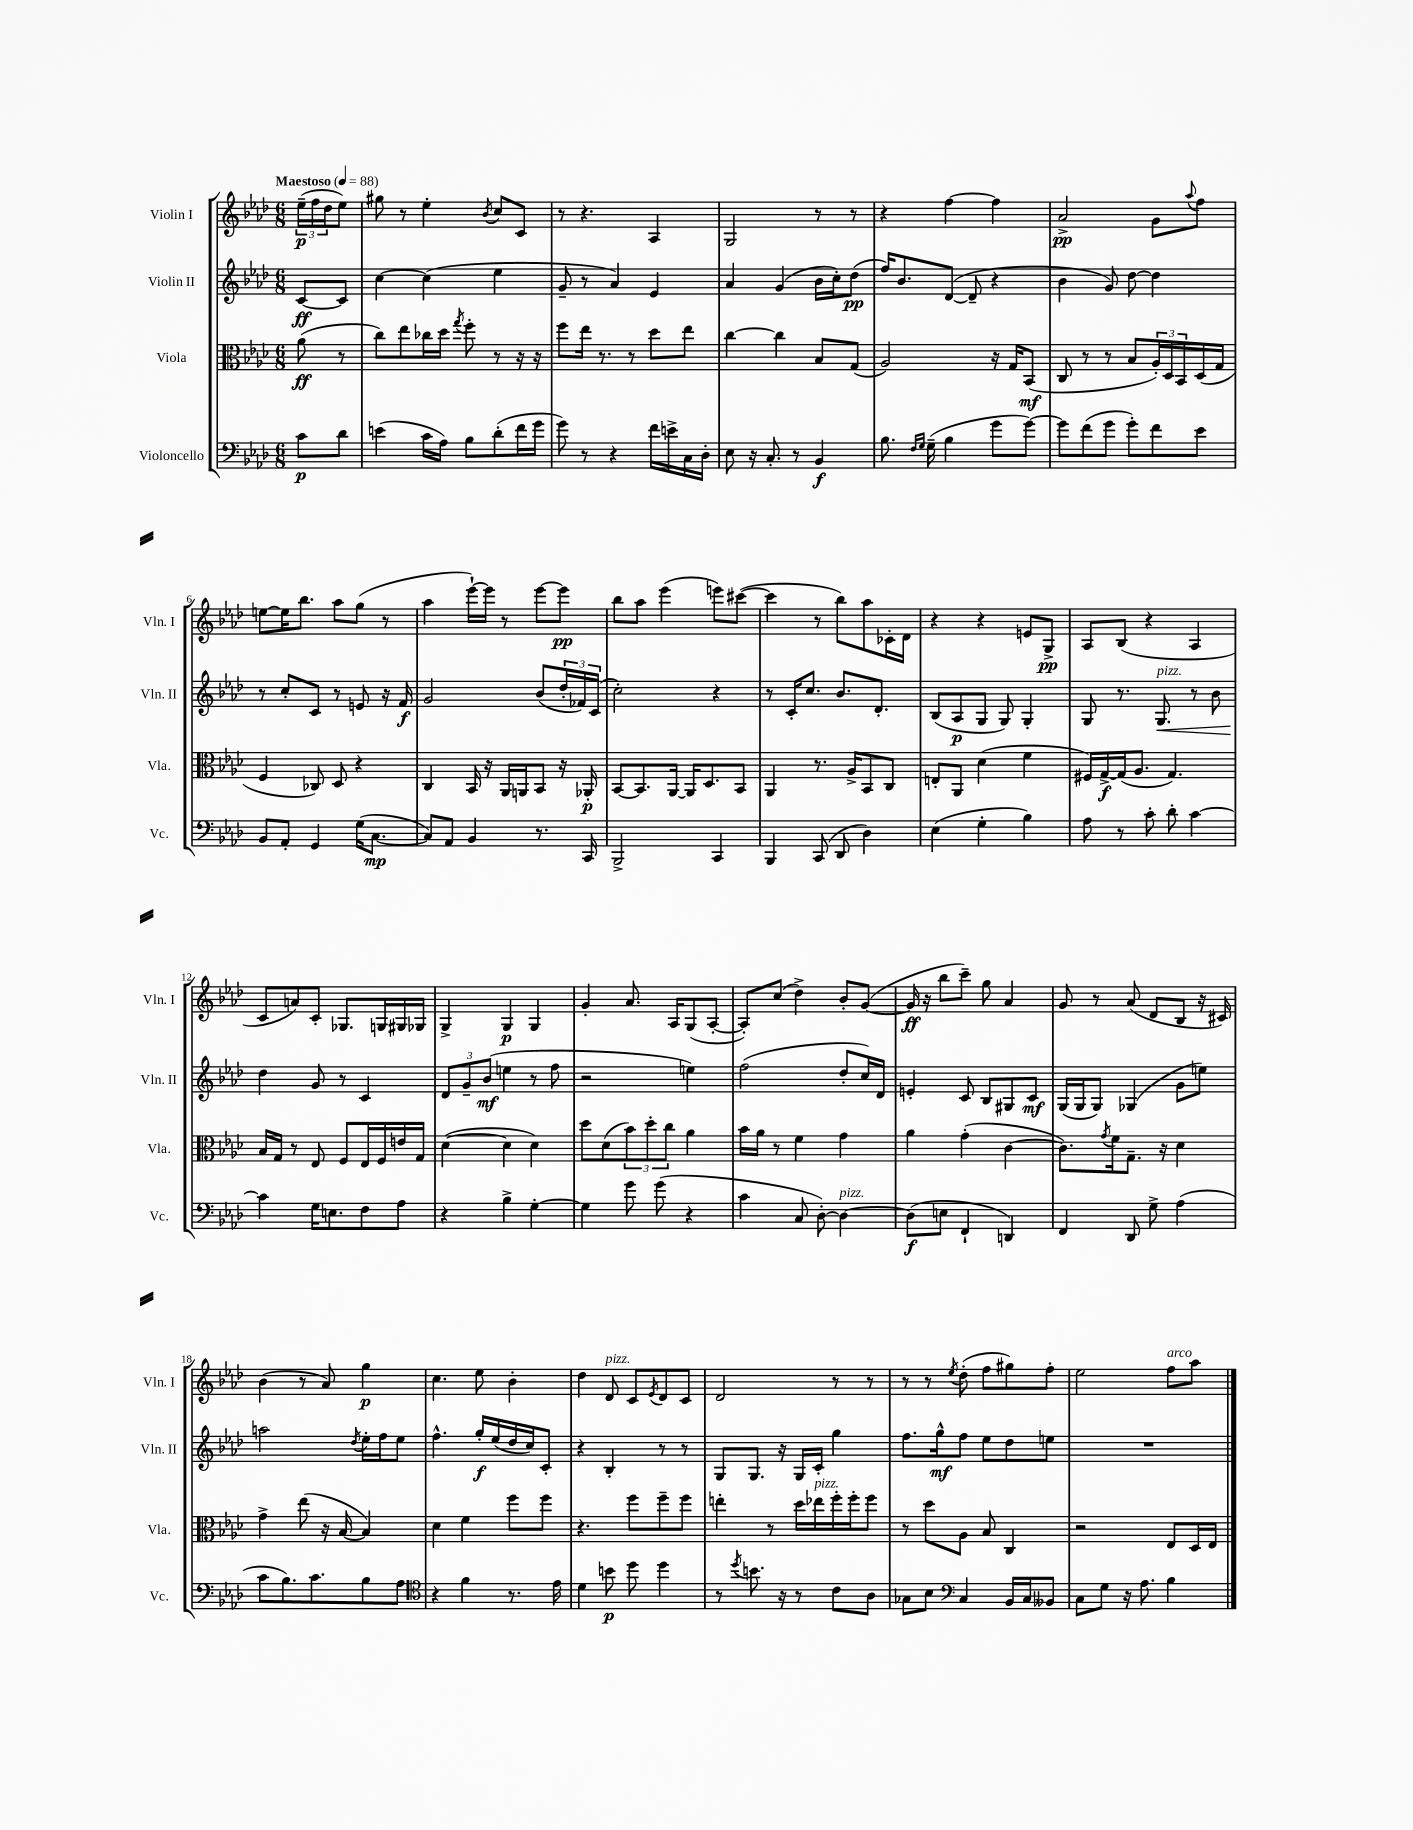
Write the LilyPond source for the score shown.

<<
\new StaffGroup <<
\new Staff = "s0" \with { instrumentName = "Violin I" shortInstrumentName = "Vln. I" } {
    \clef treble \key aes \major \numericTimeSignature \time 6/8 \partial 4 \tempo "Maestoso" 4 = 88
    \tuplet 3/2 { ees''16--\p( f''16 des''16 } ees''8) |
    gis''8 r8 ees''4-. \acciaccatura { bes'8 } c''8 c'8 |
    r8 r4. aes4 |
    g2 r8 r8 |
    r4 f''4~ f''4 |
    aes'2->\pp g'8 \appoggiatura { aes''8 } f''8 |
    e''8~ e''16 bes''8. aes''8 g''8( r8 |
    aes''4 ees'''16~-!) ees'''16 r8 ees'''8~ ees'''8\pp |
    bes''8 aes''8 ees'''4( e'''8) cis'''8~( |
    cis'''4 r8 bes''8) aes''8 ces'16-. des'16 |
    r4 r4 e'8 g8->\pp |
    aes8 bes8( r4 aes4 |
    c'8 a'8) c'8-. ges8. g16 gis16 ges16 |
    g4-> g4\p g4 |
    g'4-. aes'8. aes16 g8( aes8~-. |
    aes8-.) c''8( des''4->) bes'8-. g'8~( |
    g'16\ff r16 bes''8 c'''8--) g''8 aes'4 |
    g'8 r8 aes'8( des'8 bes8 r16 cis'16) |
    bes'4( r8 aes'8) g''4\p |
    c''4. ees''8 bes'4-. |
    des''4 des'8^\markup { \italic "pizz." } c'8 \acciaccatura { ees'8 } des'8 c'8 |
    des'2 r8 r8 |
    r8 r8 \acciaccatura { ees''8 } des''8-.( f''8 gis''8) f''8-. |
    ees''2 f''8^\markup { \italic "arco" } aes''8 \bar "|." |
}
\new Staff = "s1" \with { instrumentName = "Violin II" shortInstrumentName = "Vln. II" } {
    \clef treble \key aes \major \numericTimeSignature \time 6/8 \partial 4
    c'8~\ff c'8 |
    c''4~ c''4( ees''4 |
    g'8-- r8 aes'4) ees'4 |
    aes'4 g'4( bes'16 c''16-.) des''8\pp( |
    f''16) bes'8. des'8~( des'8-- r4 |
    bes'4 g'8) des''8~ des''4 |
    r8 c''8-. c'8 r8 e'8 r16 f'16\f |
    g'2 bes'8( \tuplet 3/2 { des''16-. fes'16) c'16( } |
    c''2-.) r4 |
    r8 c'16-. c''8. bes'8. des'8.-. |
    bes8( aes8\p g8 g8) g4-. |
    g8 r8. g8.\<^\markup { \italic "pizz." } r8 bes'8 |
    des''4\! g'8 r8 c'4 |
    \tuplet 3/2 { des'8 g'8-- bes'8\mf( } e''4 r8 f''8 |
    r2 e''4) |
    f''2( des''8-. c''16) des'16 |
    e'4-. c'8 bes8 gis8 c'8\mf |
    g16( g16 g8) ges4( g'8 e''8) |
    a''2 \acciaccatura { des''8 } ees''16-. f''16 ees''8 |
    f''4.-^ g''16-.\f ees''16( des''16 c''16) c'8-. |
    r4 bes4-. r8 r8 |
    g8 g8. r16 g16 c'16-. g''4 |
    f''8. g''16-^\mf f''8 ees''8 des''8 e''8 |
    R2. \bar "|." |
}
\new Staff = "s2" \with { instrumentName = "Viola" shortInstrumentName = "Vla." } {
    \clef alto \key aes \major \numericTimeSignature \time 6/8 \partial 4
    aes'8\ff( r8 |
    c''8) ees''8 ces''16 des''16 \acciaccatura { g''8 } f''8-. r8 r16 r16 |
    f''8 ees''16 r8. r8 des''8 ees''8 |
    c''4~ c''4 bes8 g8( |
    aes2) r16 g16 bes,8\mf( |
    c8 r8 r8 bes8 \tuplet 3/2 { aes16-.) des16 bes,16 } des16( g16 |
    f4 ces8) des8 r4 |
    c4 bes,16 r16 aes,16 a,16 bes,8 r16 aes,16-.\p |
    bes,8~ bes,8. aes,16~ aes,16 des8. bes,8 |
    aes,4 r8. aes16-> bes,8 c8 |
    e8-. aes,8 des'4( f'4 |
    fis16) g16~->\f g16( aes8. g4.) |
    bes16 g16 r8 ees8 f8 ees16 f16 e'16 g16 |
    des'4~( des'4 des'4) |
    des''8 des'8( \tuplet 3/2 { bes'8) des''8-. c''8 } aes'4 |
    bes'16 aes'16 r8 f'4 g'4 |
    aes'4 g'4-.( c'4~ |
    c'8.) \acciaccatura { g'8 } f'16 g8.-- r16 des'4 |
    g'4-> ees''8( r16 bes16~ bes4) |
    des'4 f'4 f''8 f''8 |
    r4. f''8 f''8-- f''8 |
    e''4-. r8 des''16 ees''16^\markup { \italic "pizz." } f''16-. f''16-. f''8 |
    r8 des''8 aes8 bes8 c4 |
    r2 ees8 des16 ees16 \bar "|." |
}
\new Staff = "s3" \with { instrumentName = "Violoncello" shortInstrumentName = "Vc." } {
    \clef bass \key aes \major \numericTimeSignature \time 6/8 \partial 4
    c'8\p des'8 |
    e'4( c'16 aes16) bes8 des'8-.( f'16 g'16 |
    g'8) r8 r4 f'16 e'16-> c16 des16-. |
    ees8 r16 c8.-. r8 bes,4\f |
    bes8. \grace { f16 g16 } g16--( bes4 g'8 g'8~) |
    g'8 f'8( g'8 g'8-.) f'8 ees'8 |
    bes,8 aes,8-. g,4 g16( c8.~\mp |
    c8) aes,8 bes,4 r8. c,16 |
    bes,,2-> c,4 |
    bes,,4 c,8( des,8 des4) |
    ees4( g4-. bes4) |
    aes8 r8 c'8-. des'8-. c'4~ |
    c'4 g16 e8. f8 aes8 |
    r4 bes4-> g4~-. |
    g4 g'8 g'8( r4 |
    c'4 c8 des8~-.) des4~^\markup { \italic "pizz." } |
    des8\f( e8 f,4-! d,4) |
    f,4 des,8 g8-> aes4( |
    c'8 bes8.) c'8. bes8 aes8 |
    \clef tenor r4 f'4 r8. ees'16 |
    des'4 b'8\p des''8 des''4 |
    r8 \acciaccatura { des''8 } b'8. r16 r8 c'8 aes8 |
    ges8 bes8 \clef bass c4 bes,16 c16 beses,8 |
    c8 g8 r16 aes8. bes4 \bar "|." |
}
>>
>>
